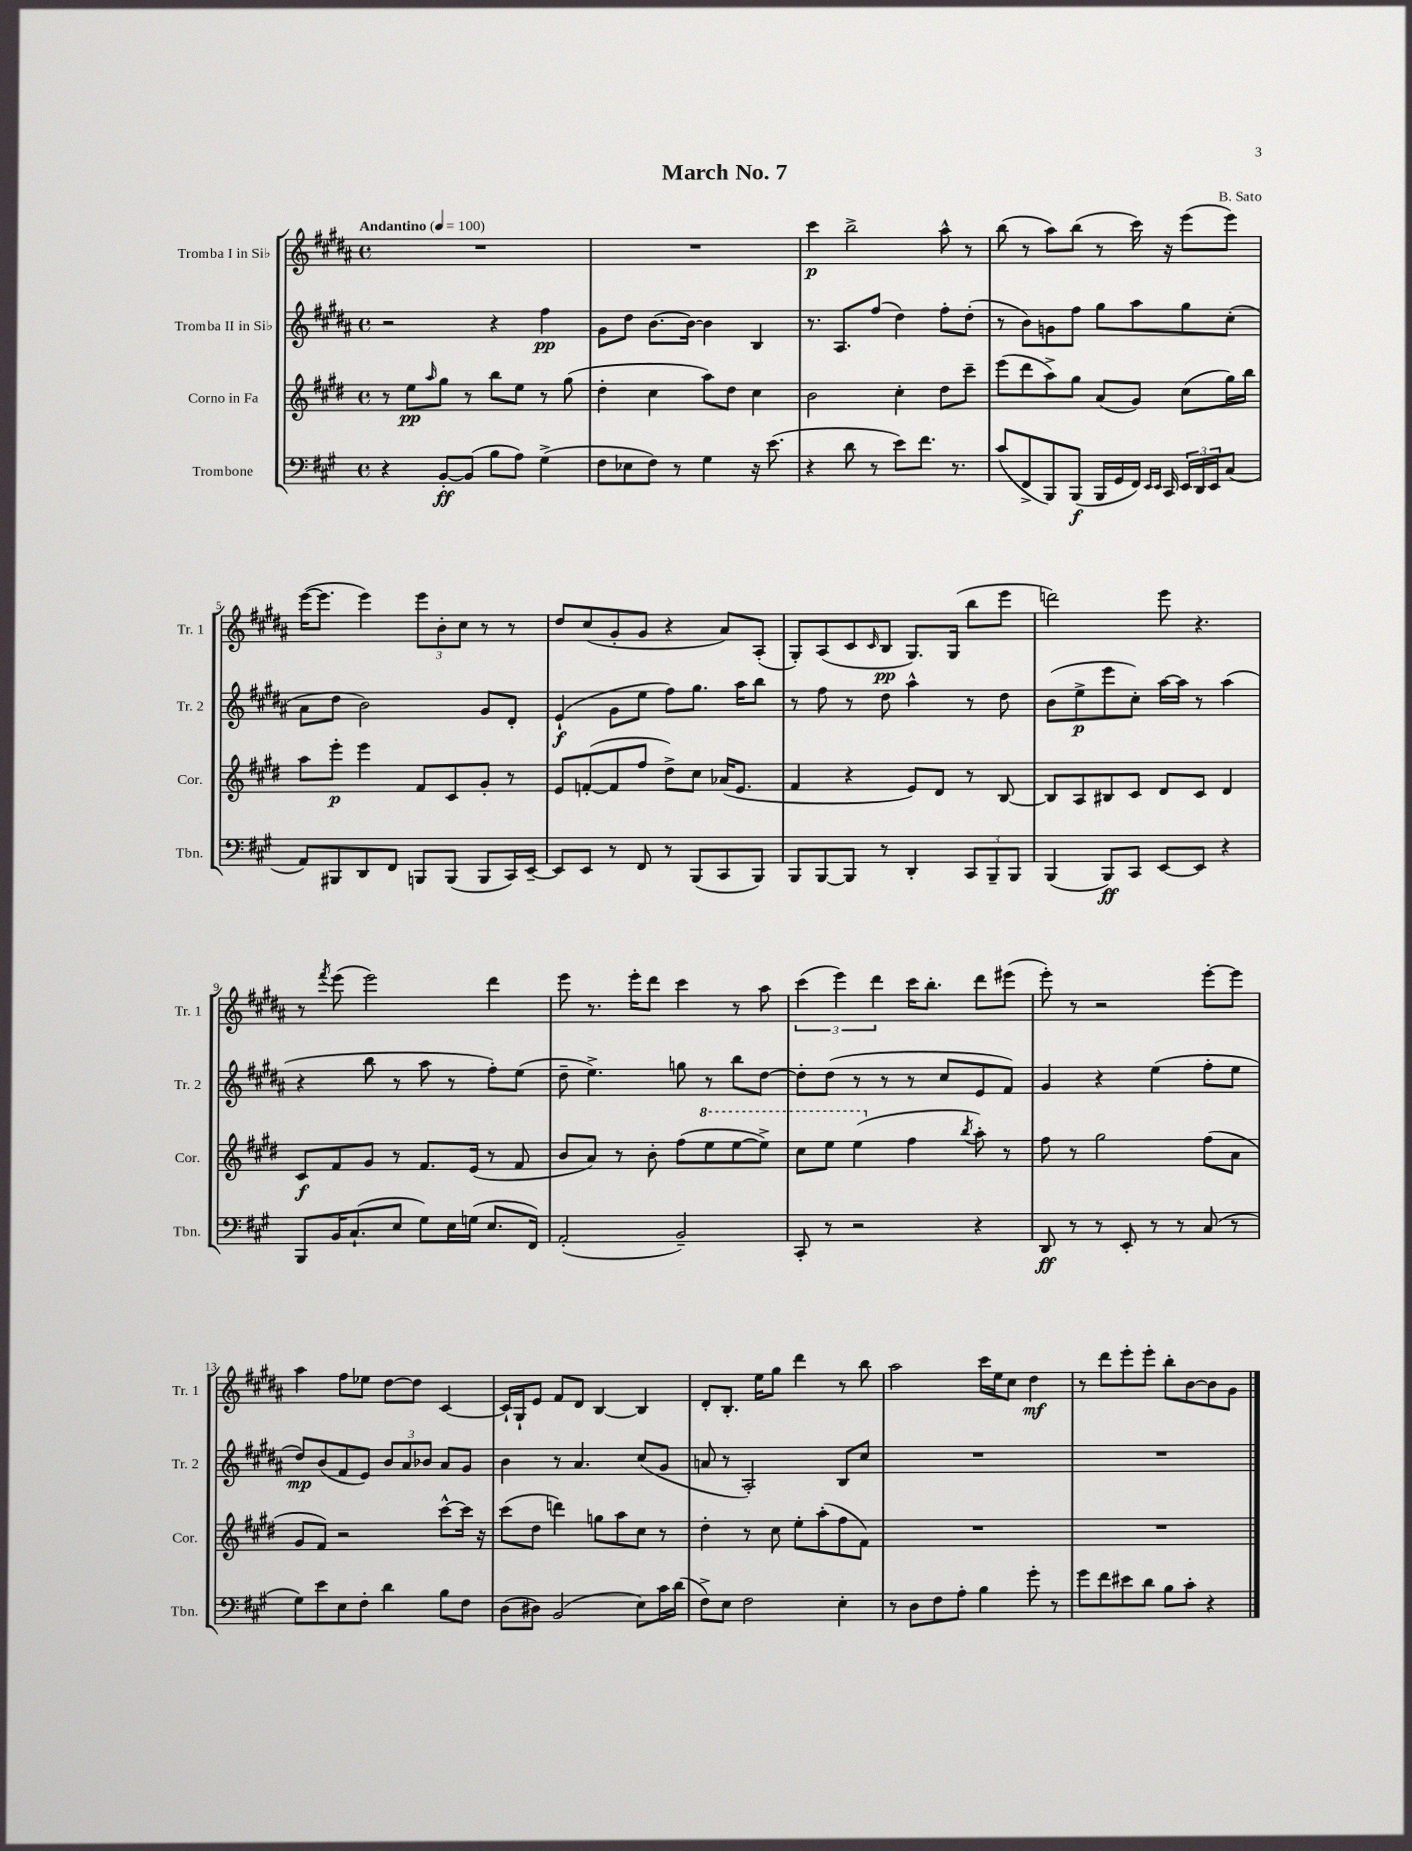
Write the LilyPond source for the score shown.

\header { title = "March No. 7" composer = "B. Sato" }
<<
\new StaffGroup <<
\new Staff = "s0" \with { instrumentName = "Tromba I in Sib" shortInstrumentName = "Tr. 1" } {
    \clef treble \key b \major \defaultTimeSignature \time 4/4 \tempo "Andantino" 4 = 100
    R1 |
    R1 |
    cis'''4\p b''2-> ais''8-^ r8 |
    b''8( r8 ais''8) b''8( r8 cis'''16) r16 e'''8( e'''8) |
    e'''16~( e'''8. e'''4) \tuplet 3/2 { e'''8 b'8-. cis''8 } r8 r8 |
    dis''8 cis''8( gis'8-. gis'8 r4 ais'8) ais8-.( |
    gis8-.) ais8( cis'8 \grace { cis'16 } b8\pp gis8.) gis16( b''8 e'''8 |
    d'''2) e'''8 r4. |
    r8 \acciaccatura { fis'''8 } e'''8( e'''2) dis'''4 |
    e'''8 r8. e'''16-. dis'''8 cis'''4 r8 ais''8 |
    \tuplet 3/2 { cis'''4( e'''4) dis'''4 } cis'''16 b''8.-. dis'''8 eis'''8( |
    e'''8-.) r8 r2 e'''8~-. e'''8 |
    ais''4 fis''8 ees''8 dis''8~ dis''8 cis'4~ |
    cis'16-! gis16-! e'8 fis'8 dis'8 b4~ b4 |
    dis'8-. b8.-. e''16 gis''8 dis'''4 r8 b''8 |
    ais''2 cis'''16 e''16 cis''8 dis''4\mf |
    r8 dis'''8 e'''8-. e'''8-. b''8-. b'8~ b'8 gis'8 \bar "|." |
}
\new Staff = "s1" \with { instrumentName = "Tromba II in Sib" shortInstrumentName = "Tr. 2" } {
    \clef treble \key b \major \defaultTimeSignature \time 4/4
    r2 r4 fis''4\pp |
    gis'8 dis''8 b'8.~ b'16~ b'4 b4 |
    r8. ais8. fis''8( dis''4) fis''8-. dis''8-.( |
    r8 b'8) g'8 fis''8 gis''8 ais''8 gis''8 cis''8-.( |
    ais'8 dis''8 b'2) gis'8 dis'8-. |
    e'4-!\f( gis'8 e''8 fis''8) gis''8. ais''16 b''8 |
    r8 fis''8 r8 dis''8 ais''4-^ r8 dis''8 |
    b'8( e''8->\p e'''8 cis''8-.) ais''16~ ais''16 r8 ais''4( |
    r4 b''8 r8 ais''8 r8 fis''8-.) e''8( |
    dis''8-- e''4.->) g''8 r8 b''8 dis''8~ |
    dis''8-. dis''8( r8 r8 r8 cis''8 e'8 fis'8) |
    gis'4 r4 e''4( fis''8-. e''8 |
    dis''8\mp) b'8( fis'8 e'8) \tuplet 3/2 { b'8 ais'8 bes'8 } ais'8 gis'8 |
    b'4 r8 ais'4. cis''8( gis'8 |
    a'8 r8 ais2-.) b8 cis''8 |
    R1 |
    R1 \bar "|." |
}
\new Staff = "s2" \with { instrumentName = "Corno in Fa" shortInstrumentName = "Cor." } {
    \clef treble \key e \major \defaultTimeSignature \time 4/4
    r8 e''8\pp \grace { a''16 } gis''8 r8 b''8 e''8 r8 gis''8( |
    dis''4-. cis''4 a''8) dis''8 cis''4 |
    b'2 cis''4-. dis''8 cis'''8-- |
    e'''8( dis'''8 a''8->) gis''8 a'8( gis'8) cis''8( gis''16) b''16 |
    a''8 e'''8-.\p e'''4 fis'8 cis'8 gis'8-. r8 |
    e'8 f'8~-.( f'8 fis''8 dis''8->) cis''8 aes'16( e'8. |
    fis'4 r4 e'8) dis'8 r8 b8~ |
    b8 a8 bis8 cis'8 dis'8 cis'8 dis'4 |
    cis'8\f fis'8 gis'8 r8 fis'8. e'16( r8 fis'8 |
    b'8 a'8) r8 b'8-. fis''8( \ottava #1 e'''8 e'''8~ e'''8->) |
    cis'''8 e'''8 e'''4( \ottava #0 fis''4 \acciaccatura { b''8 } a''8-.) r8 |
    fis''8 r8 gis''2 fis''8( a'8 |
    gis'8 fis'8) r2 cis'''8~-^ cis'''16 r16 |
    cis'''8( dis''8 d'''4) g''8 a''8 cis''8 r8 |
    dis''4-. r8 cis''8 e''8-. a''8-.( fis''8 fis'8) |
    R1 |
    R1 \bar "|." |
}
\new Staff = "s3" \with { instrumentName = "Trombone" shortInstrumentName = "Tbn." } {
    \clef bass \key a \major \defaultTimeSignature \time 4/4
    r4 b,8~-.\ff b,8( b8 a8) gis4->( |
    fis8 ees8 fis8) r8 gis4 r16 e'8.( |
    r4 d'8 r8 e'8) fis'8. r8. |
    cis'8( fis,8-> b,,8) b,,8\f( b,,16 gis,16 fis,16) \grace { e,16 e,16 } cis,16 \tuplet 3/2 { e,16 d,16 e,16 } cis8( |
    a,8) bis,,8 d,8 fis,8 b,,8 b,,8( b,,8 cis,16) e,16~-- |
    e,8 e,8 r8 fis,8 r8 b,,8( cis,8 b,,8) |
    b,,8 b,,8~ b,,8 r8 d,4-. \tuplet 3/2 { cis,8 b,,8-- b,,8 } |
    b,,4( b,,8\ff) cis,8 e,8~ e,8 r4 |
    b,,8 b,16 cis8.-!( e8 gis8) e16 g16( e8. fis,16) |
    a,2-.( b,2--) |
    cis,8-. r8 r2 r4 |
    d,8\ff r8 r8 e,8-. r8 r8 cis8( r8 |
    gis8) e'8 e8 fis8-. d'4 b8 fis8 |
    d8( dis8) b,2( e8) cis'16 d'16( |
    fis8->) e8 fis2 e4-. |
    r8 d8 fis8 a8-. b4 gis'8-. r8 |
    gis'8 fis'8 eis'8 d'8 b8 cis'8-. r4 \bar "|." |
}
>>
>>
